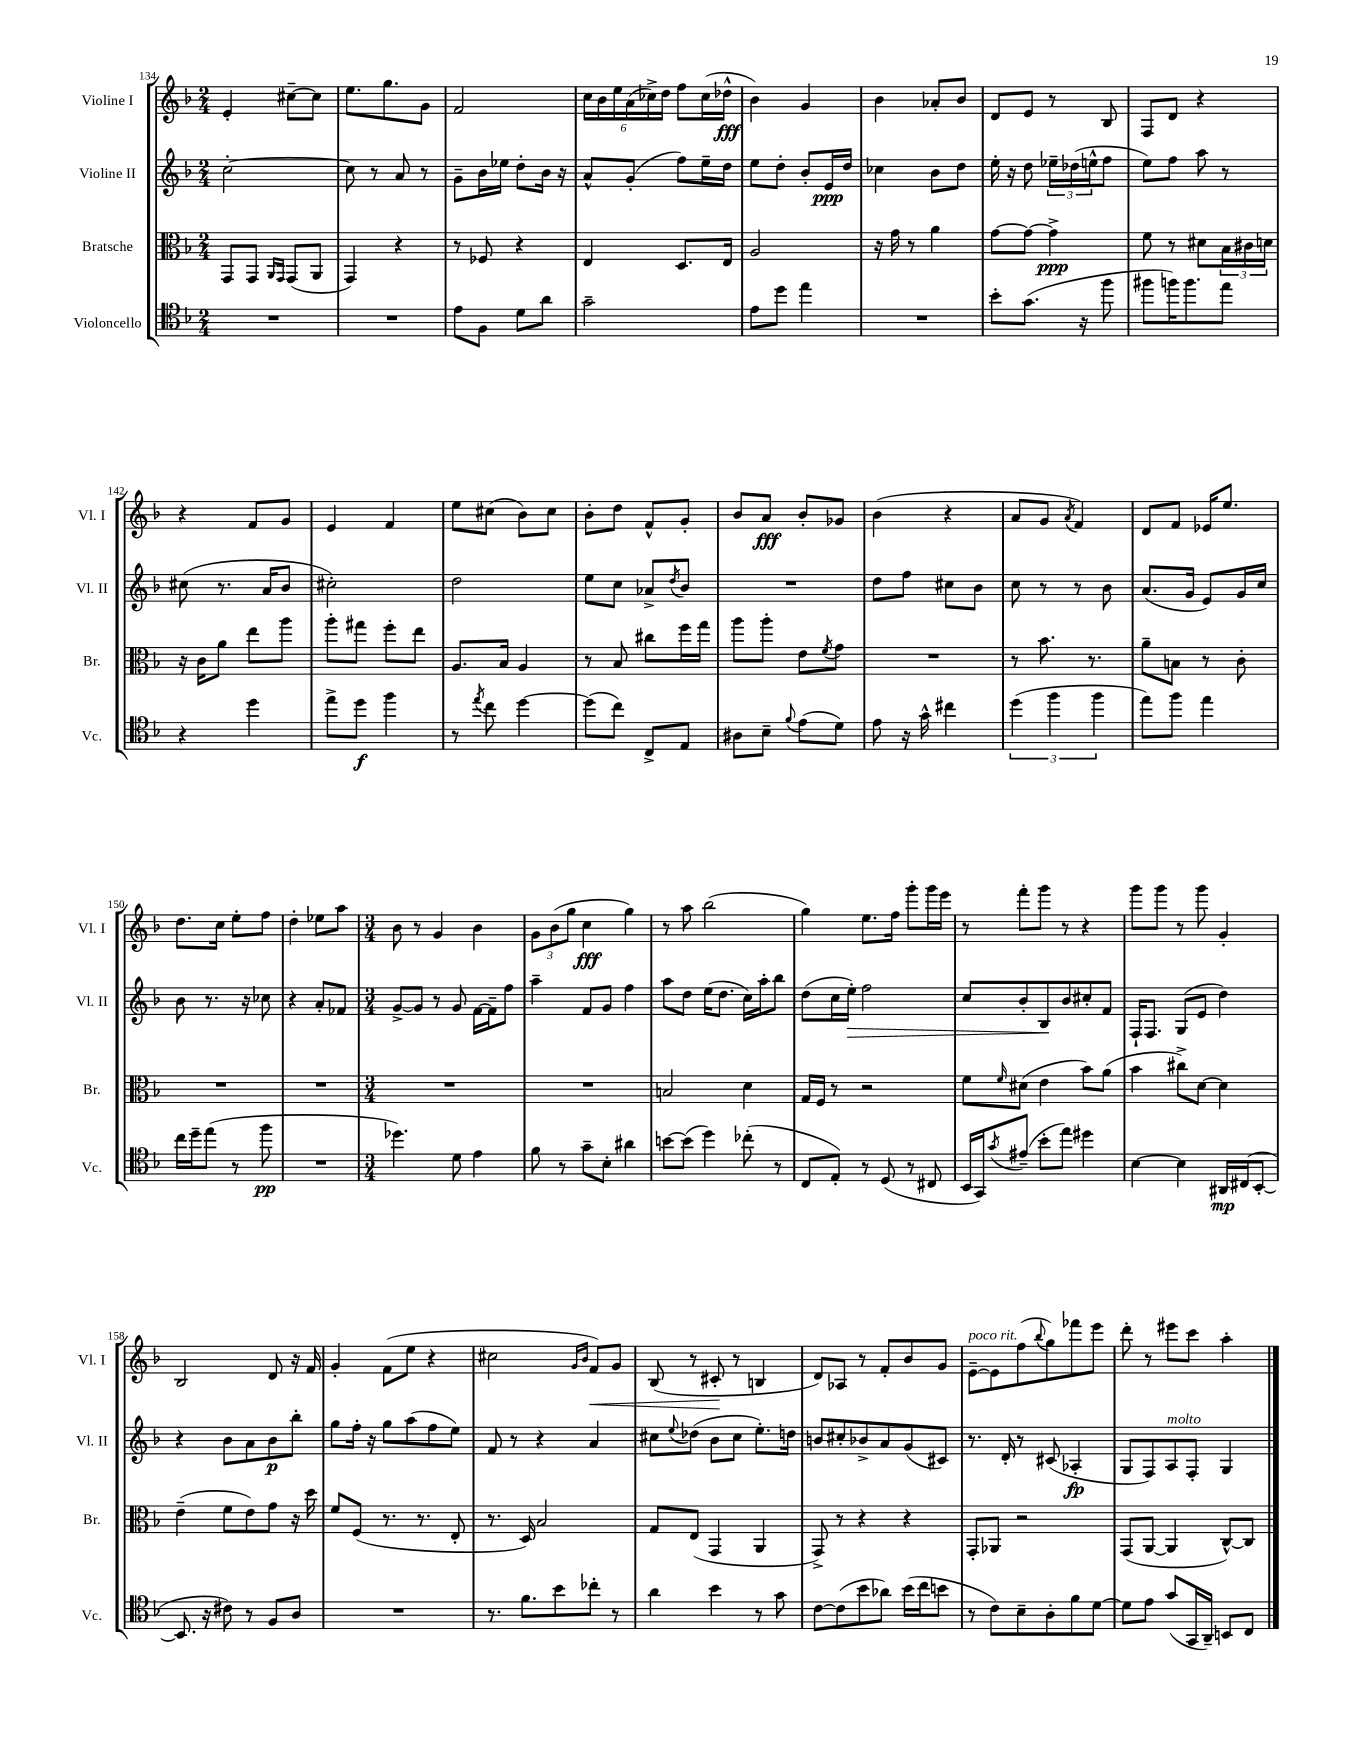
<<
\new StaffGroup <<
\new Staff = "s0" \with { instrumentName = "Violine I" shortInstrumentName = "Vl. I" } {
    \clef treble \key f \major \numericTimeSignature \time 2/4
    e'4-. cis''8~-- cis''8 |
    e''8. g''8. g'8 |
    f'2 |
    \tuplet 6/4 { c''16 bes'16 e''16 a'16( ces''16->) d''16 } f''8 ces''16( des''16-^\fff |
    bes'4) g'4 |
    bes'4 aes'8-. bes'8 |
    d'8 e'8 r8 bes8 |
    f8 d'8 r4 |
    r4 f'8 g'8 |
    e'4 f'4 |
    e''8 cis''8( bes'8) cis''8 |
    bes'8-. d''8 f'8-^ g'8-. |
    bes'8 a'8\fff bes'8-. ges'8 |
    bes'4( r4 |
    a'8 g'8 \acciaccatura { a'8 } f'4) |
    d'8 f'8 ees'16 e''8. |
    d''8. c''16 e''8-. f''8 |
    d''4-. ees''8 a''8 |
    \numericTimeSignature \time 3/4 bes'8 r8 g'4 bes'4 |
    \tuplet 3/2 { g'8 bes'8( g''8 } c''4\fff g''4) |
    r8 a''8 bes''2( |
    g''4) e''8. f''16 g'''8-. g'''16 e'''16 |
    r8 f'''8-. g'''8 r8 r4 |
    g'''8 g'''8 r8 g'''8 g'4-. |
    bes2 d'8 r16 f'16 |
    g'4-. f'8( e''8 r4 |
    cis''2 \grace { g'16 bes'16 } f'8\<) g'8 |
    bes8( r8 cis'8-.\! r8 b4 |
    d'8) aes8 r8 f'8-. bes'8 g'8 |
    e'8~--^\markup { \italic "poco rit." } e'8 f''8( \appoggiatura { bes''8 } g''8) fes'''8 e'''8 |
    d'''8-. r8 eis'''8 c'''8 a''4-. \bar "|." |
}
\new Staff = "s1" \with { instrumentName = "Violine II" shortInstrumentName = "Vl. II" } {
    \clef treble \key f \major \numericTimeSignature \time 2/4
    c''2~-. |
    c''8 r8 a'8 r8 |
    g'8-- bes'16 ees''16 d''8-. bes'16 r16 |
    a'8-^ g'8-.( f''8) e''16-- d''16 |
    e''8 d''8-. bes'8-. e'16\ppp d''16 |
    ces''4 bes'8 d''8 |
    e''16-. r16 d''8 \tuplet 3/2 { ees''16-- des''16( e''16-^ } f''8 |
    e''8) f''8 a''8 r8 |
    cis''8( r8. a'16 bes'8 |
    cis''2-.) |
    d''2 |
    e''8 c''8 aes'8-> \acciaccatura { d''8 } bes'8 |
    R2 |
    d''8 f''8 cis''8 bes'8 |
    c''8 r8 r8 bes'8 |
    a'8.( g'16 e'8) g'16 c''16 |
    bes'8 r8. r16 ces''8 |
    r4 a'8-. fes'8 |
    \numericTimeSignature \time 3/4 g'8~-> g'8 r8 g'8 f'16~ f'16-- f''8 |
    a''4-- f'8 g'8 f''4 |
    a''8 d''8 e''16( d''8. c''16) a''16-. bes''8 |
    d''8( c''16 e''16-.\>) f''2 |
    c''8 bes'8-. bes8\! bes'8 cis''8-. f'8 |
    f16-! f8. g8( e'8 d''4) |
    r4 bes'8 a'8 bes'8\p bes''8-. |
    g''8 f''16-. r16 g''8 a''8( f''8 e''8) |
    f'8 r8 r4 a'4 |
    cis''8 \appoggiatura { e''8 } des''8( bes'8 cis''8 e''8.-.) d''16 |
    b'8 cis''8-. bes'8-> a'8 g'8( cis'8) |
    r8. d'16-. r8 cis'8( aes4-.\fp |
    g8 f8) a8^\markup { \italic "molto" } f8-. g4 \bar "|." |
}
\new Staff = "s2" \with { instrumentName = "Bratsche" shortInstrumentName = "Br." } {
    \clef alto \key f \major \numericTimeSignature \time 2/4
    g,8 g,8 \grace { a,16 g,16 } g,8( a,8 |
    g,4) r4 |
    r8 fes8 r4 |
    e4 d8. e16 |
    a2 |
    r16 g'16 r8 a'4 |
    g'8~ g'8~ g'4->\ppp |
    f'8 r8 dis'8 \tuplet 3/2 { bes16 cis'16 d'16 } |
    r16 c'16 a'8 e''8 a''8 |
    a''8-. gis''8 f''8-. e''8 |
    a8. bes16 a4 |
    r8 bes8 cis''8 f''16 g''16 |
    a''8 a''8-. e'8 \acciaccatura { f'8 } g'8 |
    R2 |
    r8 bes'8. r8. |
    a'8-- b8 r8 c'8-. |
    R2 |
    R2 |
    \numericTimeSignature \time 3/4 R2. |
    R2. |
    b2 d'4 |
    g16 f16 r8 r2 |
    f'8 \grace { f'16 } dis'8( e'4 bes'8) a'8( |
    bes'4 cis''8->) d'8~ d'4 |
    e'4--( f'8 e'8) g'8 r16 d''16 |
    f'8 f8( r8. r8. e8-. |
    r8. d16) bes2 |
    g8 e8( g,4 a,4 |
    g,8->) r8 r4 r4 |
    g,8-. aes,8 r2 |
    g,8( a,8~ a,4 c8~-^) c8 \bar "|." |
}
\new Staff = "s3" \with { instrumentName = "Violoncello" shortInstrumentName = "Vc." } {
    \clef tenor \key f \major \numericTimeSignature \time 2/4
    R2 |
    R2 |
    e'8 f8 d'8 a'8 |
    g'2-- |
    e'8 d''8 e''4 |
    R2 |
    bes'8-. g'8.( r16 f''8 |
    fis''8 f''16) f''8. e''8 |
    r4 d''4 |
    e''8-> d''8\f f''4 |
    r8 \acciaccatura { e''8 } c''8 d''4~ |
    d''8( c''8) c8-> e8 |
    ais8 bes8-- \appoggiatura { f'8 } e'8( d'8) |
    e'8 r16 g'16-^ cis''4 |
    \tuplet 3/2 { d''4( f''4 f''4 } |
    e''8) f''8 e''4 |
    c''16 d''16-- e''8( r8 f''8\pp |
    R2 |
    \numericTimeSignature \time 3/4 des''4.) d'8 e'4 |
    f'8 r8 g'8-- bes8-. ais'4 |
    b'8~ b'8( d''4) ces''8-.( r8 |
    c8 e8-.) r8 d8( r8 cis8 |
    bes,16 g,16) \acciaccatura { g'8 } eis'8--( bes'8-. e''8) dis''4 |
    bes4~ bes4 ais,16\mp cis16( bes,8~-. |
    bes,8. r16 cis'8) r8 f8 a8 |
    R2. |
    r8. f'8. bes'8 ces''8-. r8 |
    a'4 bes'4 r8 g'8 |
    c'8~ c'8( bes'8 aes'8) bes'16( c''16 b'8 |
    r8 c'8) bes8-- a8-. f'8 d'8~ |
    d'8 e'8 g'8( g,16 a,16--) b,8 c8 \bar "|." |
}
>>
>>
\layout { \context { \Score currentBarNumber = #134 } }
